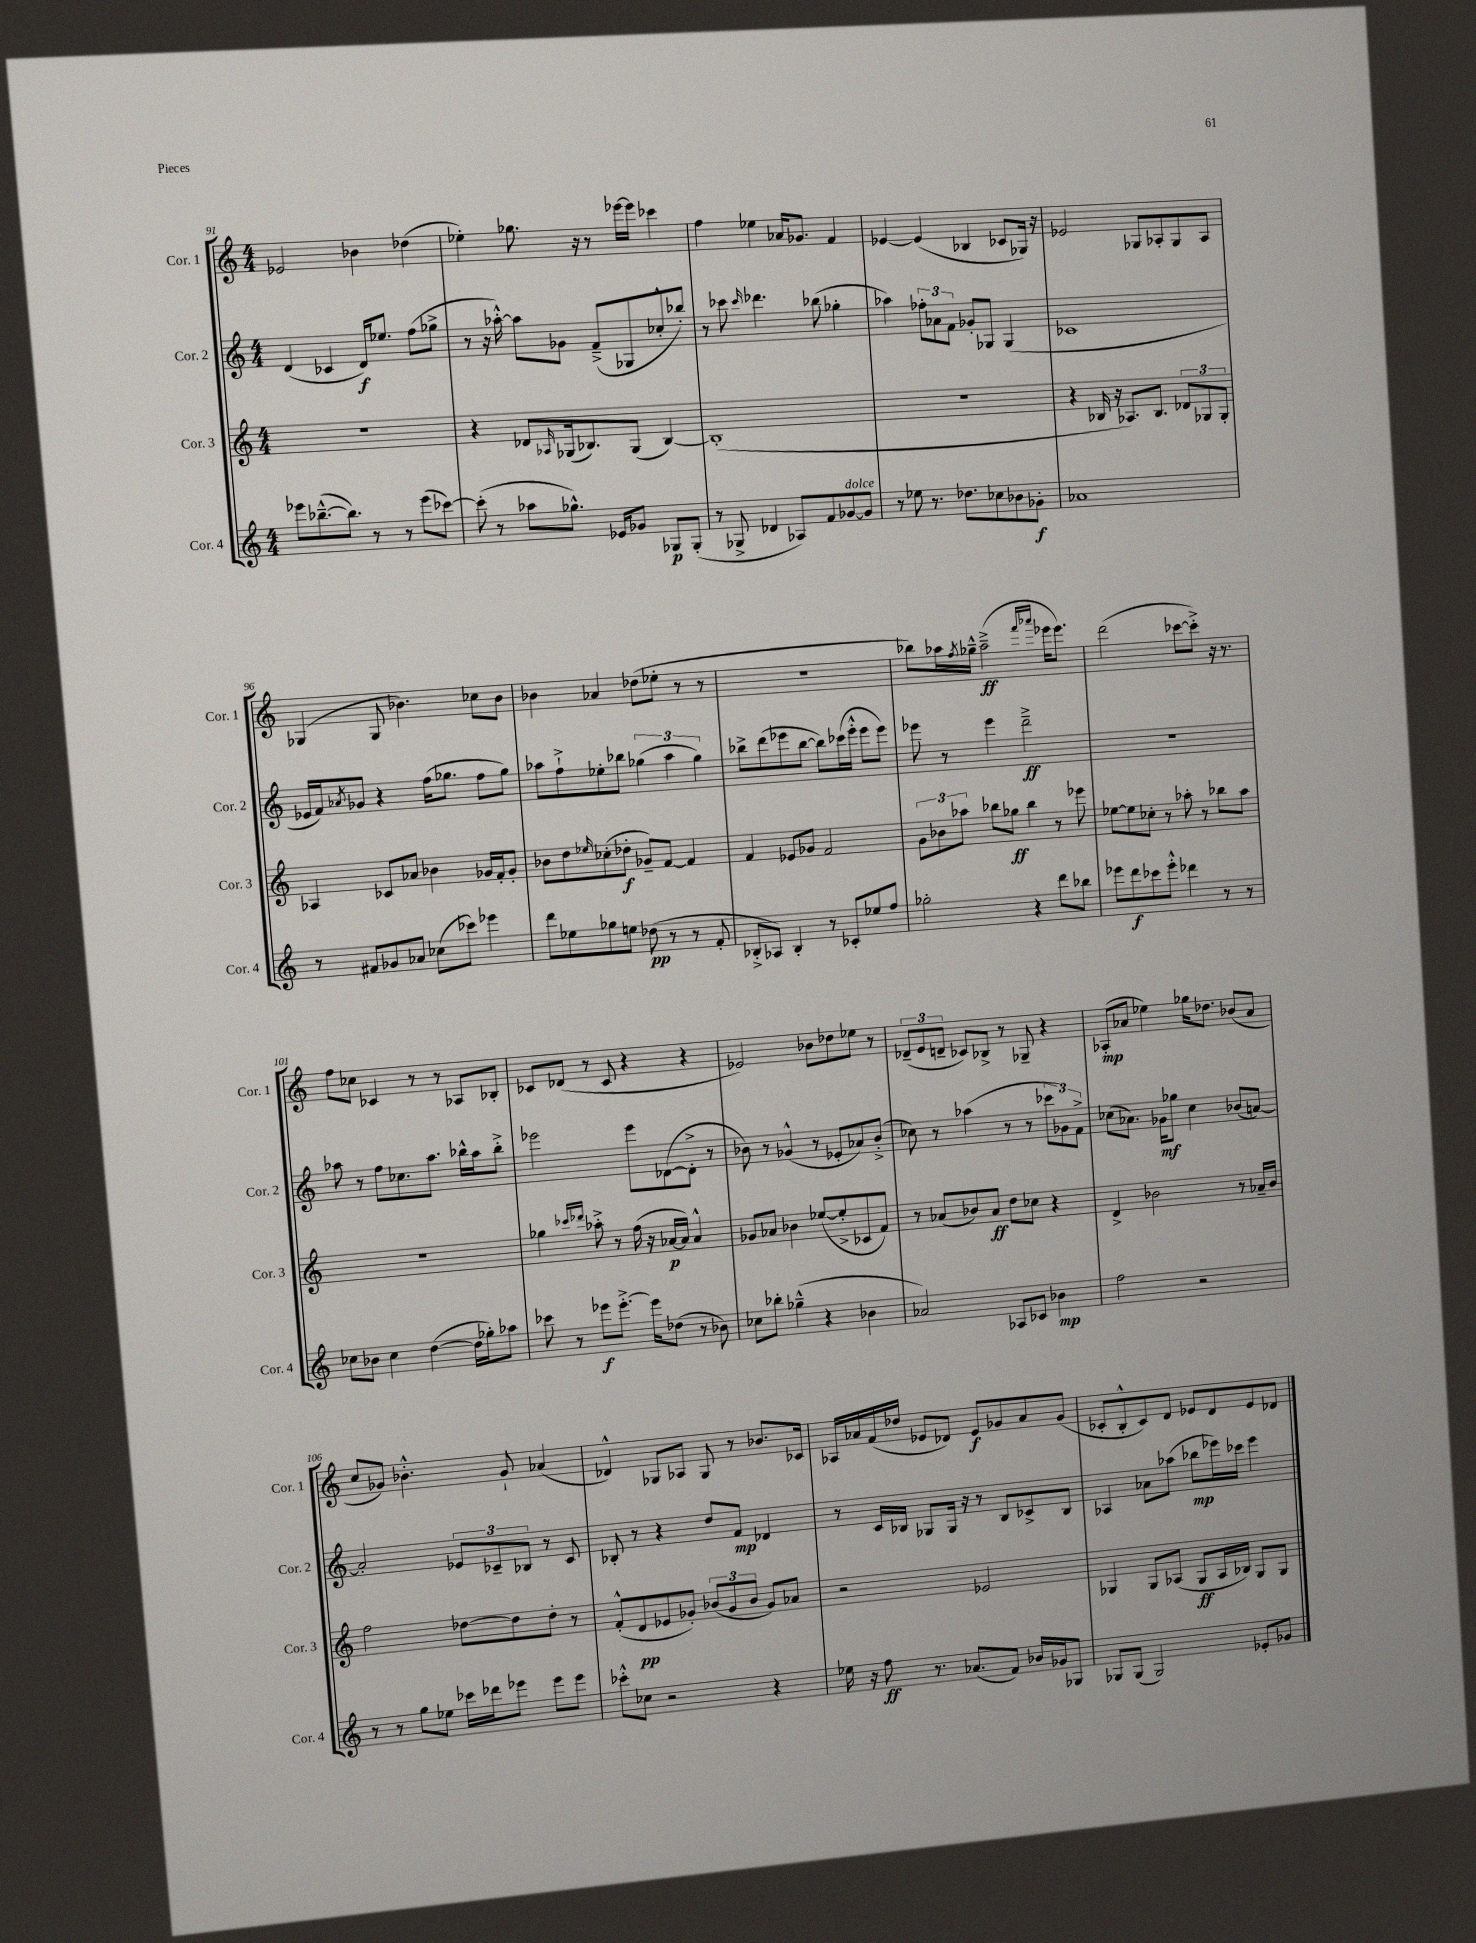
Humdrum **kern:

**kern	**kern	**kern	**kern
*staff4	*staff3	*staff2	*staff1
*clefG2	*clefG2	*clefG2	*clefG2
*k[]	*k[]	*k[]	*k[]
*M4/4	*M4/4	*M4/4	*M4/4
8eee-	1r	(4d	2e-
([8.bb-~^^	.	.	.
.	.	4c-	.
8.bb-])	.	.	.
8r	.	16d)	4b-
.	.	8.ee-	.
8r	.	.	.
(8eee-	.	(8ff	(4dd-
[8ccc-)	.	8gg-^	.
=	=	=	=
(8ccc-']	4r	8r	4ee-')
8r	.	16r	.
.	.	[16aa-'^^)	.
8aa-	8d-	8aa-]	8.gg-
.	16qqA-	.	.
8.gg-^^)	(16G-	8g-	.
.	8.B-)	.	16r
.	.	(8f~^	8r
16e-	.	.	.
8g-	(8G-	8G-	[16eee-
.	.	.	16eee-]
8G-	[4B-)	8cc-'^^	4ccc-
(8G-'	.	8bb-')	.
=	=	=	=
8r	(1B-']	8r	4ff
8G-^	.	8ccc-	.
.	.	16qqccc-	.
4d-	.	4.ddd-	4ee-
8A-)	.	.	16a-
.	.	.	8.g-
8f	.	(8bb-	.
[8g-	.	4gg-'	4f
8g-]	.	.	.
=	=	=	=
8r	1r	4aa-)	[4e-
8ee-	.	.	.
8.r	.	12ff-'	(4e-]
.	.	12a-	.
.	.	12f	.
8.dd-	.	.	.
.	.	8g-'	4B-
8cc-	.	8G-	.
8b-	.	(4G-	8c-
8g-'	.	.	16G-)
.	.	.	16r
=	=	=	=
1a-	4r	1c-	2e-
.	16B-	.	.
.	16r	.	.
.	8.A-)	.	.
.	.	.	8G-
.	8.B-	.	.
.	.	.	8A-'
.	12d-	.	8G-
.	12G-	.	.
.	.	.	8A-
.	12G-'	.	.
=	=	=	=
8r	4A-	16e-	(4G-
.	.	16f)	.
.	.	8qa-	.
8f#	.	8g-	.
8g-	8c-	4r	8G-
8a-	8a-	.	4.b-)
(8cc-	4b-	(16ff	.
.	.	8.gg-	.
8ccc-)	.	.	.
4eee-	16g-	8ff	8cc-
.	16f'	.	.
.	8g-'	8gg-)	8b-
=	=	=	=
8ddd	8b-	8aa-	4b-
8ee-	8dd	8ff`^	.
.	16qqee-	.	.
8gg-	(8cc-'	8ee-'	4a-
8ee	8dd-'	8bb-	.
(8dd-	8g-~)	(6gg-	(8dd-
8r	[8f	.	8ee-'
.	.	6aa-	.
8r	4f]	.	8r
.	.	6gg-)	.
8f'	.	.	8r
=	=	=	=
8B-'^	4f	8bb-^	1r
8A-)	.	(8ddd	.
4B-'	8e-	8eee-	.
.	8g-	[8bb-	.
8r	2f	8bb-])	.
8c-'	.	(16ccc-	.
.	.	16eee-'^^	.
8ee-	.	8eee-	.
8ff	.	8eee-)	.
=	=	=	=
2gg-'	12g	8eee-	8bb-)
.	12b-	.	.
.	.	8r	16aa-
.	12aa-	.	.
.	.	.	8qff
.	.	.	16gg-~^^
.	8bb-	4eee-	(2aa-~^
.	8gg-	.	.
4r	4bb-	2ddd~^	.
.	.	.	16qqfff
.	.	.	16qqaaa-
8ddd	8r	.	16eee-
.	.	.	8.eee-)
8bb-	8eee-	.	.
=	=	=	=
8eee-	[8ee-	1r	(2ddd
8ddd	8ee-]	.	.
8ccc-	8cc-'	.	.
8eee-'^^	8r	.	.
4ddd-	8aa-'	.	[8ccc-
.	8r	.	8ccc-'^])
8r	8bb-	.	16r
.	.	.	8.r
8r	8aa-	.	.
=	=	=	=
8cc-	1r	8aa-	8ff
8b-	.	8r	8cc-
4cc-	.	8ff	4c-
.	.	8.cc-	.
([4dd	.	.	8r
.	.	8.aa-	.
.	.	.	8r
16dd]	.	16bb-^^	8A-
16gg-')	.	16aa-	.
8aa-	.	8bb-'^	8B-'
=	=	=	=
8ccc-	4gg-	2eee-	8c-
8r	.	.	(8d-
.	16qqccc-	.	.
.	16qqddd-	.	.
8eee-	8aa-'^	.	8r
[8.eee-'^	8r	.	8c-
.	(16ff	8eee-	4r
16eee-]	16r	.	.
(8dd-	[16a-	([8d-	.
.	16a-])	.	.
8r	4a-^^	8d-'^]	4r
8b-)	.	8r	.
=	=	=	=
8cc-	8g-	8b-)	2e-)
8bb-'	8a-	8r	.
(4gg-~^^	4b-	(4g-^^	.
4r	([8ee-	8r	8b-
.	8ee-'^]	8e-'	8dd-
4b-	8c-	8a-)	8ee-
.	8f)	(8b-'^	8r
=	=	=	=
2a-)	8r	8cc-)	(12d-~
.	.	.	12e
.	(8a-	8r	.
.	.	.	12d~
.	8b-)	(4aa-	8c-)
.	8a-	.	8B-^
8A-	8dd	8r	8r
8c-	8cc-	8r	8G-~
4b-	4r	12ccc-	4r
.	.	12g-)	.
.	.	12f^	.
=	=	=	=
2ff	4d^	(8cc-	(8A-'
.	.	8.a-)	8a-
.	2b-	.	4ee-)
.	.	16g-	.
.	.	8gg-	.
2r	.	4cc-	16gg-
.	.	.	8.dd-
.	8r	(8b-	(8b-
.	16a-~	[8a)	8a-
.	16b-	.	.
=	=	=	=
8r	2ff	2a']	8cc
8r	.	.	8g-)
8gg	.	.	4.b-'^^
8ee-	.	.	.
16ccc-	[8dd-	12e-	.
16ddd-	.	.	.
.	.	12c-~	.
8eee-	8dd-]	.	8g-`
.	.	12B-	.
8eee-	8dd-'	8r	(4a-
8eee-	8r	8c-	.
=	=	=	=
8ccc-'^^	(8f'^^	8B-'	4d-^^)
8cc-	8d	8r	.
2r	8e-	4r	8G-
.	8g-')	.	8A-
.	(12b-	8dd	8G-
.	12g-	.	.
.	.	8f	8r
.	12b-	.	.
4r	8g-)	4d-	8.b-
.	8a-	.	.
.	.	.	16c-
=	=	=	=
16ee-	2r	8r	16A-
16r	.	.	16a-
8ff	.	16c	(16f
.	.	16B-	16dd-
8.r	.	8G-	8e-
.	.	16G-	8d-)
(8.a-	.	16r	.
.	2e-	8r	8e-
8f)	.	8B-	8g-
16b-	.	8c-^	8a-
16g-	.	.	.
8G-	.	8B-	(8g-
=	=	=	=
8G-	4G-	4A-	8c-'
(8G-	.	.	8B'^^
2G-)	8G-	8a-	8c-)
.	(8A-	(8aa-	8d
.	8G-	8bb-	8e-
.	16A-	16eee-)	8d
.	16B-)	16ccc-	.
8e-'	8G-	4eee-	8e-
8g-	8G-	.	8d-
==	==	==	==
*-	*-	*-	*-
